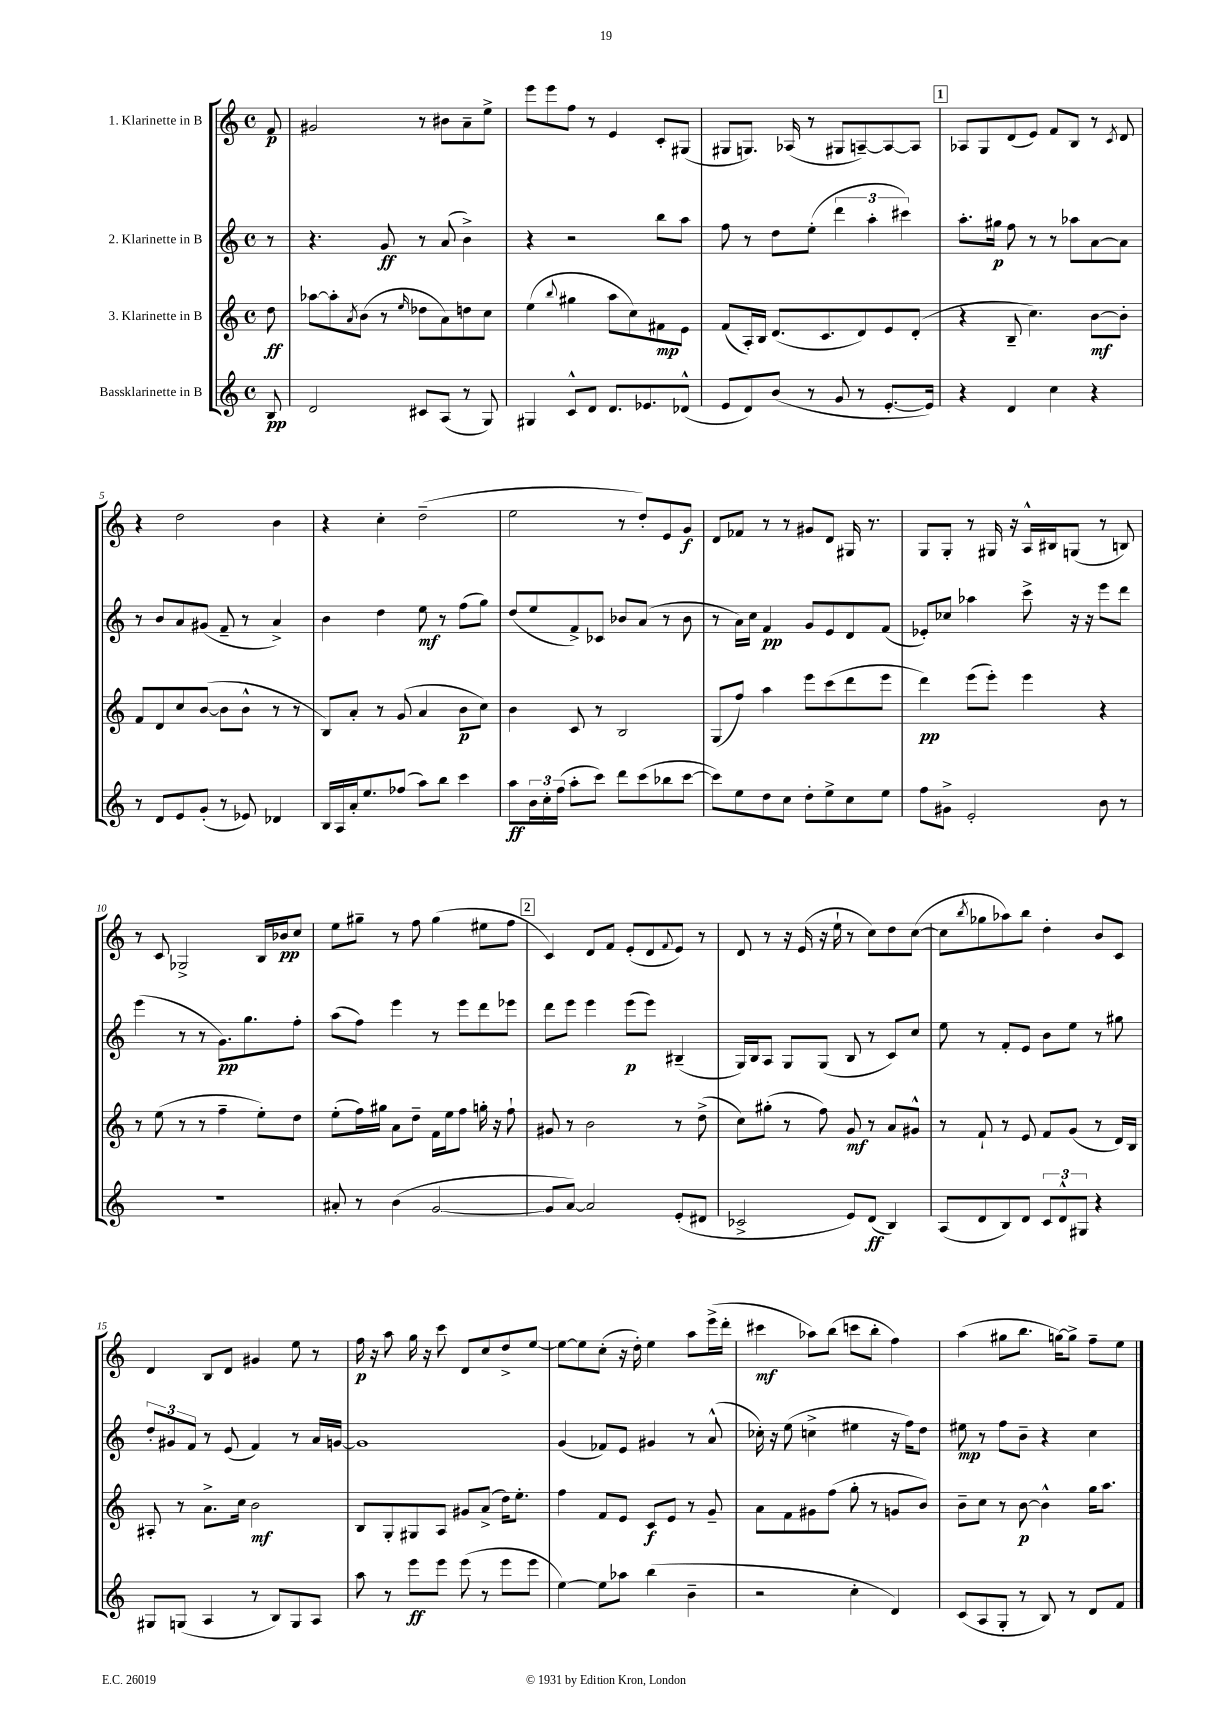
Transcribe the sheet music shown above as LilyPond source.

<<
\new StaffGroup <<
\new Staff = "s0" \with { instrumentName = "1. Klarinette in B" } {
    \clef treble \key c \major \defaultTimeSignature \time 4/4 \partial 8
    f'8\p |
    gis'2 r8 bis'8 a'8-- e''8-> |
    e'''8 e'''8 f''8 r8 e'4 c'8-. gis8( |
    gis8 g8.) aes16( r8 gis8 a8~--) a8~ a8 |
    \mark \markup { \box "1" } aes8 g8 d'8( e'8) f'8 b8 r8 \acciaccatura { c'8 } d'8 |
    r4 d''2 b'4 |
    r4 c''4-. d''2--( |
    e''2 r8 d''8-.) e'8 g'8\f |
    d'8 fes'8 r8 r8 gis'8 d'8 gis16 r8. |
    g8 g8-. r8 gis16 r16 a16-^ bis16 g8( r8 b8) |
    r8 c'8 ges2-> b16 bes'16\pp c''8 |
    e''8 gis''8-- r8 f''8 gis''4( eis''8 f''8 |
    \mark \markup { \box "2" } c'4) d'8 f'8 e'8-.( d'8 \appoggiatura { f'8 } e'8) r8 |
    d'8 r8 r16 e'16( r16 e''16-! r8 c''8) d''8 c''8~( |
    c''8 \acciaccatura { b''8 } ges''8 aes''8) b''8 d''4-. b'8 c'8 |
    d'4 b8 d'8 gis'4 e''8 r8 |
    f''16\p r16 a''8 g''16 r16 c'''8 d'8 c''8 d''8-> e''8~ |
    e''8~ e''8 c''8-.( r16 d''16-.) e''4 a''8 e'''16->( d'''16-. |
    cis'''4\mf aes''8) b''8( c'''8 b''8-. f''4) |
    a''4( gis''8 b''8. g''16~) g''8-> f''8-- e''8 \bar "|." |
}
\new Staff = "s1" \with { instrumentName = "2. Klarinette in B" } {
    \clef treble \key c \major \defaultTimeSignature \time 4/4 \partial 8
    r8 |
    r4. g'8\ff r8 a'8( b'4->) |
    r4 r2 b''8 a''8 |
    f''8 r8 d''8 e''8-.( \tuplet 3/2 { d'''4 a''4-. cis'''4) } |
    \mark \markup { \box "1" } a''8.-. gis''16\p f''8 r8 r8 aes''8 a'8~ a'8 |
    r8 b'8 a'8 gis'8( f'8-- r8 a'4->) |
    b'4 d''4 e''8\mf r8 f''8( g''8) |
    d''8( e''8 f'8->) ces'8 bes'8 a'8( r8 bes'8 |
    r8 a'16) c''16 f'4\pp g'8 e'8 d'8 f'8( |
    ees'8-.) ces''8 aes''4 c'''8-> r16 r16 e'''8 d'''8 |
    e'''4( r8 r8 g'8.\pp) g''8. f''8-. |
    a''8( f''8) e'''4 r8 e'''8 d'''8 ees'''8 |
    \mark \markup { \box "2" } d'''8 e'''8 e'''4 e'''8\p( e'''8) bis4--( |
    g16) b16 a8 g8 g8( b8 r8 c'8) c''8 |
    e''8 r8 f'8-. e'8 b'8 e''8 r8 gis''8 |
    \tuplet 3/2 { d''8-. gis'8 f'8 } r8 e'8( f'4) r8 a'16 g'16~ |
    g'1 |
    g'4( fes'8) e'8 gis'4 r8 a'8-^( |
    ces''16-.) r16 e''8( c''4-> eis''4 r16 f''16) d''8 |
    eis''8\mp r8 f''8 b'8-- r4 c''4 \bar "|." |
}
\new Staff = "s2" \with { instrumentName = "3. Klarinette in B" } {
    \clef treble \key c \major \defaultTimeSignature \time 4/4 \partial 8
    d''8\ff |
    aes''8~ aes''8-. \acciaccatura { a'8 } b'8( r8 \grace { e''16 } des''8 a'8) d''8 c''8 |
    e''4( \appoggiatura { b''8 } gis''4 a''8 c''8) fis'8\mp e'8 |
    f'8( a16-.) b16 d'8.( c'8. d'8) e'8 d'8-.( |
    \mark \markup { \box "1" } r4 b8-- c''4.) b'8~\mf b'8-. |
    f'8 d'8 c''8 b'8~( b'8 b'8-^ r8 r8 |
    b8) a'8-. r8 g'8( a'4 b'8\p c''8) |
    b'4 c'8 r8 b2 |
    g8( f''8) a''4 e'''8 c'''8( d'''8 e'''8 |
    d'''4\pp) e'''8( e'''8-.) e'''4 r4 |
    r8 e''8( r8 r8 f''4-- e''8-.) d''8 |
    e''8-.( f''16) gis''16 a'8 d''8-- f'16 e''16 f''8 g''16-. r16 f''8-! |
    \mark \markup { \box "2" } gis'8 r8 b'2 r8 d''8->( |
    c''8) gis''8-.( r8 f''8) g'8\mf r8 a'8 gis'8-^ |
    r8 f'8-! r8 e'8 f'8 g'8( r8 d'16) b16 |
    ais8-. r8 a'8.-> c''16 b'2\mf |
    b8 g8-. gis8 a8 gis'8 a'8->( d''16) e''8.-. |
    f''4 f'8 e'8 c'8\f e'8 r8 g'8-- |
    a'8 f'8 gis'8 f''8( g''8-. r8 g'8 b'8) |
    b'8-- c''8 r8 b'8~\p b'4-^ g''16 a''8. \bar "|." |
}
\new Staff = "s3" \with { instrumentName = "Bassklarinette in B" } {
    \clef treble \key c \major \defaultTimeSignature \time 4/4 \partial 8
    b8\pp |
    d'2 cis'8 a8( r8 g8) |
    gis4 c'8-^ d'8 d'8. ees'8. des'8-^( |
    e'8 d'8) b'8( r8 g'8 r8 e'8.~-. e'16) |
    \mark \markup { \box "1" } r4 d'4 c''4 r4 |
    r8 d'8 e'8 g'8-.( r8 ees'8) des'4 |
    b16 a16 a'16-. e''8. fes''8( a''8) b''8 c'''4 |
    a''8\ff \tuplet 3/2 { b'16 c''16-. f''16( } a''8-. c'''8) d'''8 c'''8( bes''8 c'''8~ |
    c'''8) e''8 d''8 c''8 d''8-. e''8-> c''8 e''8 |
    f''8 gis'8-> e'2-. b'8 r8 |
    r1 |
    ais'8-. r8 b'4( g'2~ |
    \mark \markup { \box "2" } g'8 a'8~) a'2 e'8-.( dis'8 |
    ces'2-> e'8) d'8\ff( b4) |
    a8( d'8 b8) d'8 \tuplet 3/2 { c'8 d'8-^ gis8 } r4 |
    gis8 g8( a4 r8 b8) g8 a8 |
    a''8 r8 e'''8\ff e'''8 e'''8( r8 e'''8 e'''8 |
    e''4~) e''8 aes''8 b''4( b'4-- |
    r2 c''4-. d'4) |
    c'8( a8 g8-. r8 b8) r8 d'8 f'8 \bar "|." |
}
>>
>>
